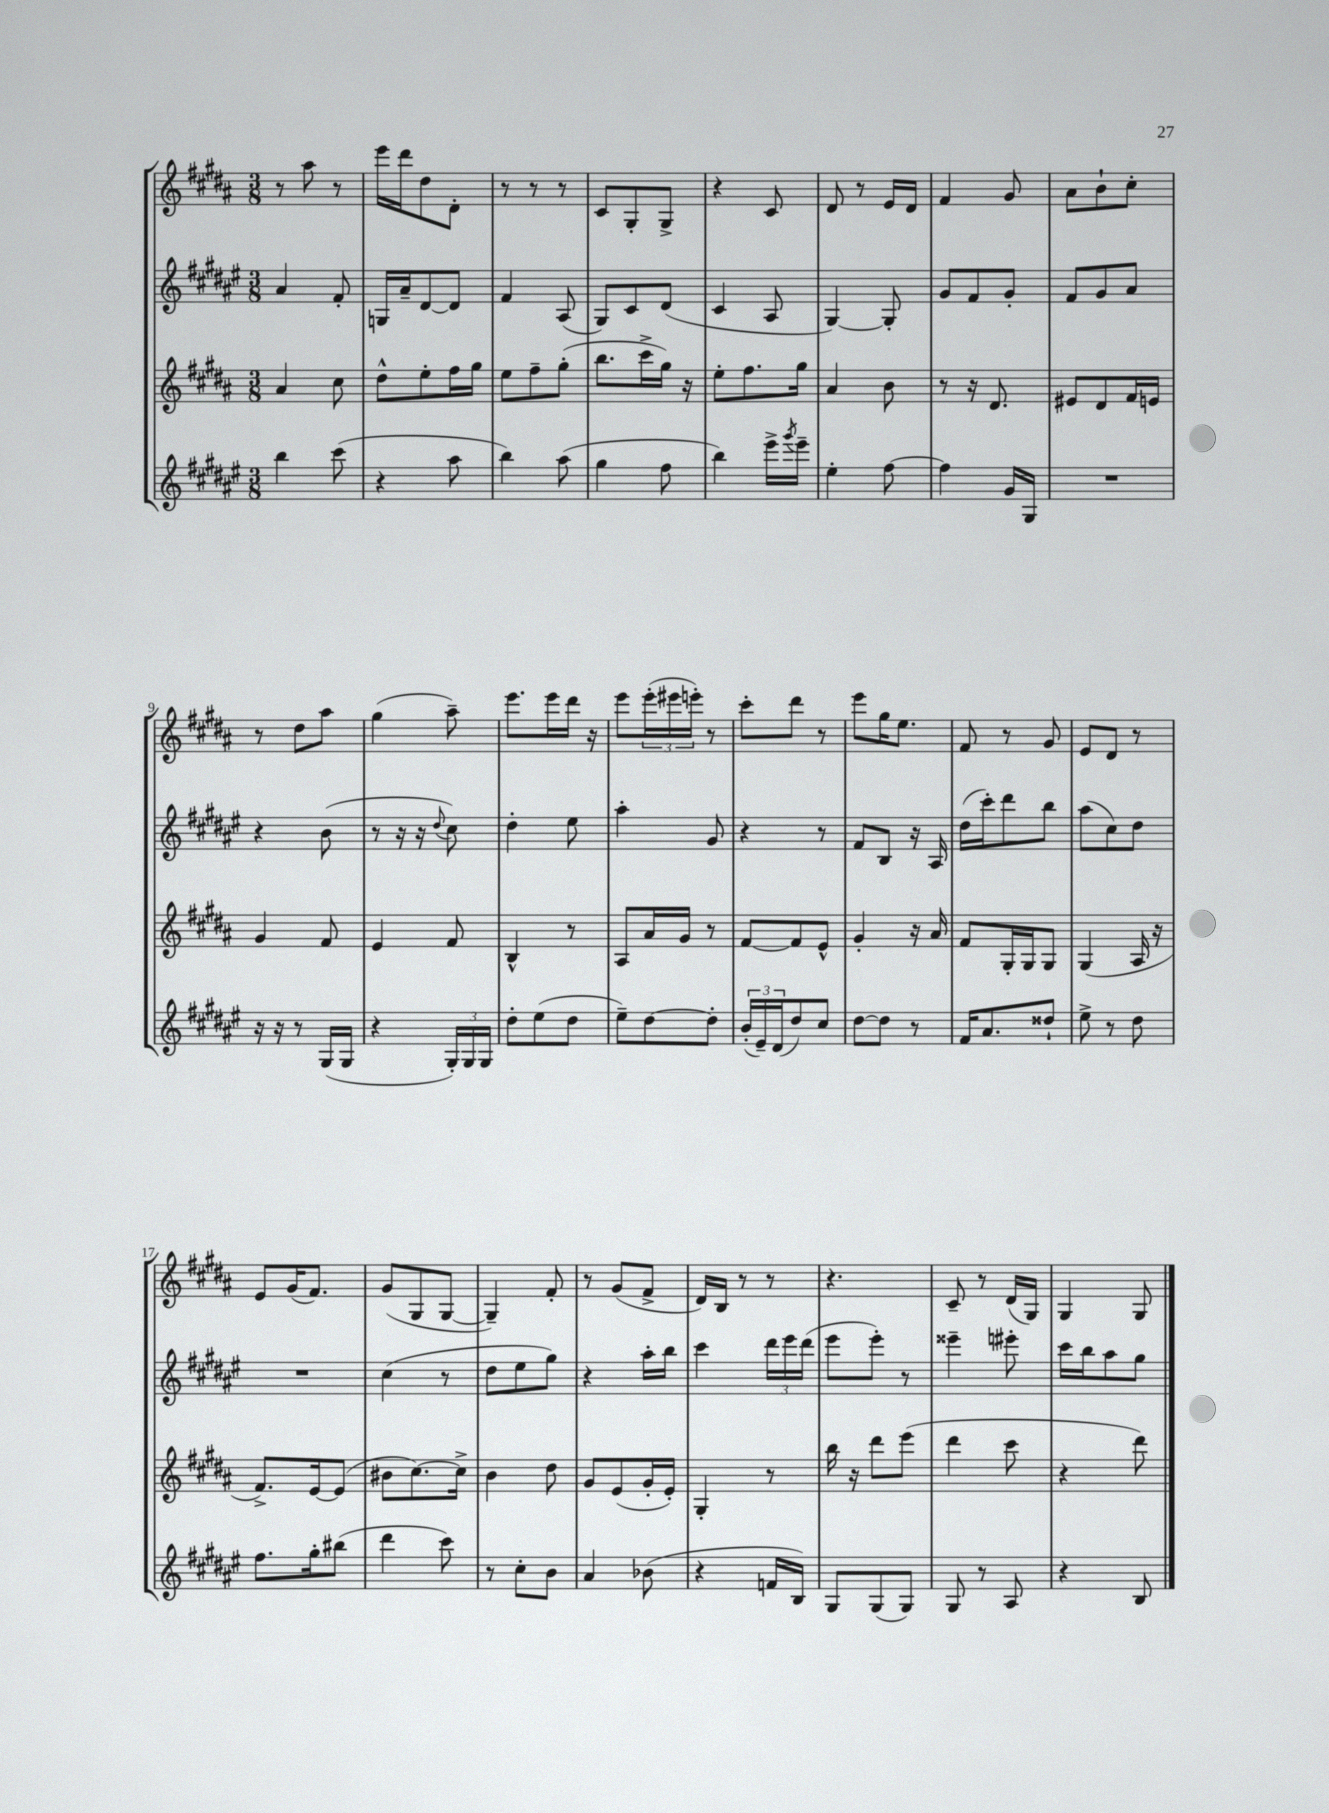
<<
\new StaffGroup <<
\new Staff = "s0" {
    \clef treble \key b \major \numericTimeSignature \time 3/8
    r8 ais''8 r8 |
    e'''16 dis'''16 dis''8 dis'8-. |
    r8 r8 r8 |
    cis'8 gis8-. gis8-> |
    r4 cis'8 |
    dis'8 r8 e'16 dis'16 |
    fis'4 gis'8 |
    ais'8 b'8-! cis''8-. |
    r8 dis''8 ais''8 |
    gis''4( ais''8--) |
    e'''8. e'''16 dis'''16 r16 |
    e'''8 \tuplet 3/2 { e'''16-.( eis'''16 e'''16-.) } r8 |
    cis'''8-. dis'''8 r8 |
    e'''8 gis''16 e''8. |
    fis'8 r8 gis'8 |
    e'8 dis'8 r8 |
    e'8 gis'16( fis'8.) |
    gis'8( gis8 gis8~ |
    gis4--) fis'8-. |
    r8 gis'8( fis'8-> |
    dis'16) b16 r8 r8 |
    r4. |
    cis'8-- r8 dis'16( gis16) |
    gis4 gis8 \bar "|." |
}
\new Staff = "s1" {
    \clef treble \key fis \major \numericTimeSignature \time 3/8
    ais'4 fis'8-. |
    g16 ais'16-- dis'8~ dis'8 |
    fis'4 ais8( |
    gis8) cis'8 dis'8( |
    cis'4 ais8 |
    gis4~) gis8-. |
    gis'8 fis'8 gis'8-. |
    fis'8 gis'8 ais'8 |
    r4 b'8( |
    r8 r16 r16 \appoggiatura { dis''8 } cis''8) |
    dis''4-. eis''8 |
    ais''4-. gis'8 |
    r4 r8 |
    fis'8 b8 r16 ais16 |
    dis''16( cis'''16-.) dis'''8 b''8 |
    ais''8( cis''8) dis''8 |
    R4. |
    cis''4( r8 |
    dis''8 eis''8 gis''8) |
    r4 ais''16-. b''16 |
    cis'''4 \tuplet 3/2 { dis'''16 eis'''16 dis'''16( } |
    eis'''8 eis'''8-.) r8 |
    eisis'''4-- eis'''8-. |
    cis'''16 b''16 ais''8 gis''8 \bar "|." |
}
\new Staff = "s2" {
    \clef treble \key b \major \numericTimeSignature \time 3/8
    ais'4 cis''8 |
    dis''8-^ e''8-. fis''16 gis''16 |
    e''8 fis''8-- gis''8-.( |
    b''8. cis'''16-> gis''16) r16 |
    e''8-. fis''8. gis''16 |
    ais'4 b'8 |
    r8 r16 dis'8. |
    eis'8 dis'8 fis'16 e'16 |
    gis'4 fis'8 |
    e'4 fis'8 |
    b4-^ r8 |
    ais8 ais'16 gis'16 r8 |
    fis'8~ fis'8 e'8-^ |
    gis'4-. r16 ais'16 |
    fis'8 gis16-. gis16 gis8 |
    gis4( ais16 r16 |
    fis'8.->) e'16~ e'8( |
    bis'8 cis''8.~) cis''16-> |
    b'4 dis''8 |
    gis'8 e'8( gis'16-. e'16-.) |
    gis4-. r8 |
    b''16 r16 dis'''8 e'''8( |
    dis'''4 cis'''8 |
    r4 dis'''8) \bar "|." |
}
\new Staff = "s3" {
    \clef treble \key fis \major \numericTimeSignature \time 3/8
    b''4 cis'''8( |
    r4 ais''8 |
    b''4) ais''8( |
    gis''4 fis''8 |
    b''4) eis'''16-> \acciaccatura { gis'''8 } eis'''16-- |
    eis''4-. fis''8~ |
    fis''4 gis'16 gis16 |
    R4. |
    r16 r16 r8 gis16( gis16 |
    r4 \tuplet 3/2 { gis16-.) gis16 gis16 } |
    dis''8-. eis''8( dis''8 |
    eis''8--) dis''8~ dis''8-. |
    \tuplet 3/2 { b'16-.( eis'16--) dis'16( } dis''8) cis''8 |
    dis''8~ dis''8 r8 |
    fis'16 ais'8. disis''8-! |
    eis''8-> r8 dis''8 |
    fis''8. gis''16-. bis''8( |
    dis'''4 cis'''8) |
    r8 cis''8-. b'8 |
    ais'4 bes'8( |
    r4 f'16 b16) |
    gis8 gis8( gis8) |
    gis8 r8 ais8 |
    r4 b8 \bar "|." |
}
>>
>>
